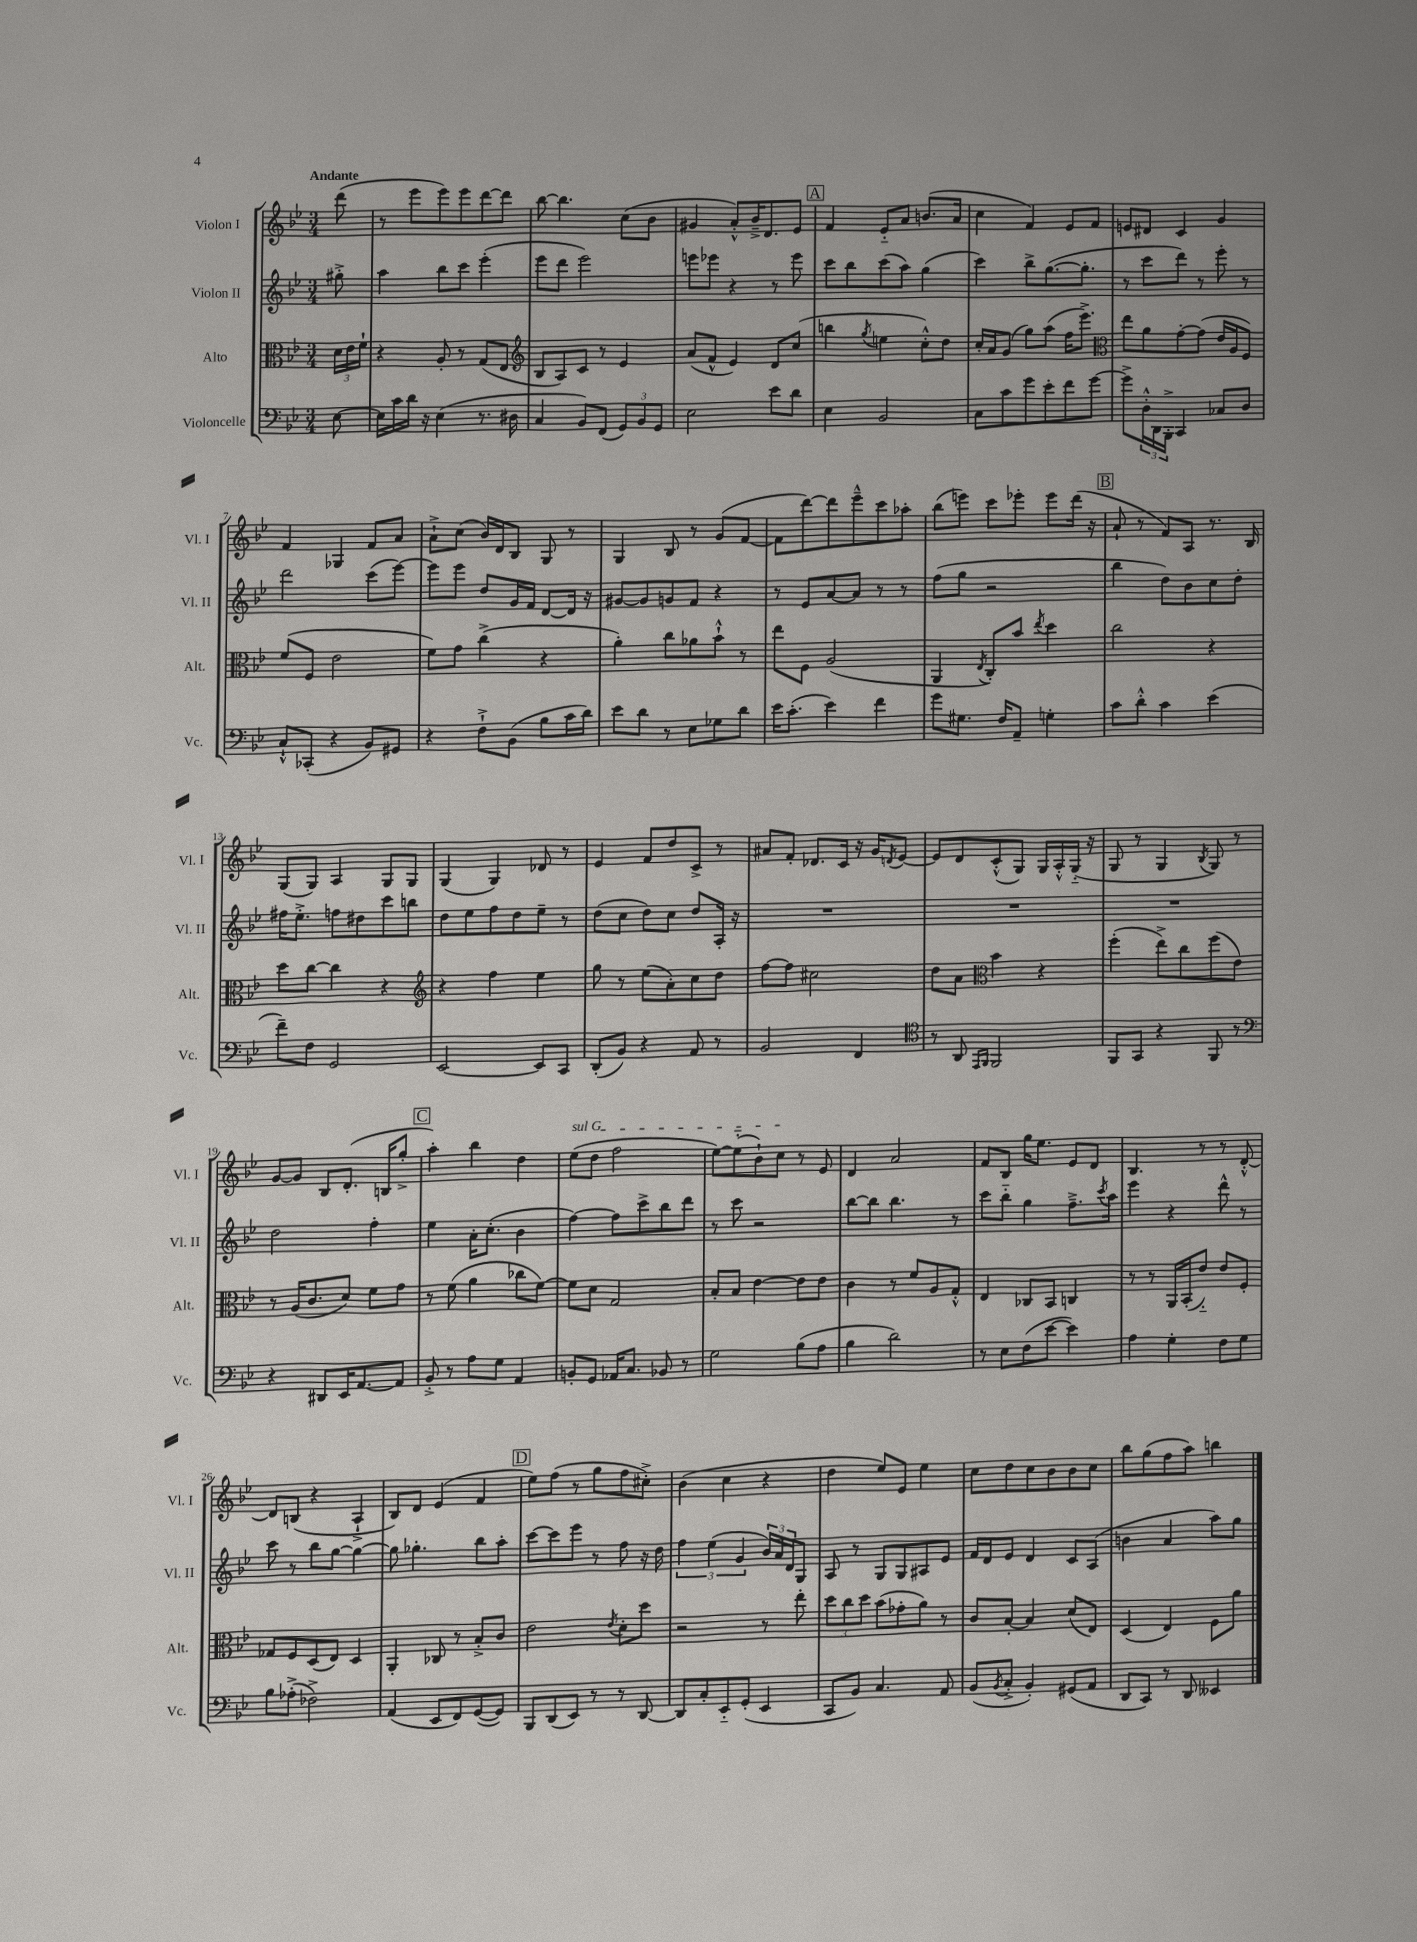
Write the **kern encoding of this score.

**kern	**kern	**kern	**kern
*staff4	*staff3	*staff2	*staff1
*clefF4	*clefC3	*clefG2	*clefG2
*k[b-e-]	*k[b-e-]	*k[b-e-]	*k[b-e-]
*M3/4	*M3/4	*M3/4	*M3/4
[8E-	24d	8gg#'^	(8ddd
.	24e-	.	.
.	24f`	.	.
=	=	=	=
16E-]	4r	4aa	8r
16c	.	.	.
16d	.	.	8eee-
16r	.	.	.
(4E-	8A'	8bb-	8eee-)
.	8r	8ccc	8eee-
8.r	(8G	(4eee-'	[8ddd
.	8E-	.	8ddd]
16D#	.	.	.
=	=	=	=
*	*clefG2	*	*
4C	8B-	8eee-	[8bb-
.	8A)	8ddd	4.bb-]
8BB-)	8c	2eee-)	.
(8FF	8r	.	.
12GG)	4e-	.	(8cc
12BB-	.	.	.
.	.	.	8b-
12GG	.	.	.
=	=	=	=
2E-	(8a	8eee	4g#
.	8f^^	8eee-	.
.	4e-)	4r	8a'^^)
.	.	.	16b-~^
.	.	.	8.d
8e-	8d	8r	.
8d	(8cc	8eee-	8e-
=	=	=	=
4E-	4bb	8ccc	4f
.	.	8bb-	.
.	8qgg	.	.
2BB-	4ee	(8ccc	8e-'~
.	.	8aa)	8a
.	8cc'^^)	(4gg	(8.b
.	8dd	.	.
.	.	.	16a
=	=	=	=
8C	16cc'	4ccc)	4cc
.	16a	.	.
8c	(8g	.	.
8g	8gg)	8bb-^	4f)
8e-'	(8aa	([8.gg	.
8f	16ff	.	8e-
.	8.eee-^)	8.gg']	.
[8g	.	.	8f
=	=	=	=
*	*clefC3	*	*
8g^]	8ee-	8r	8e
24D'^^	8a	8ccc	8d#
24DD	.	.	.
24BBB-'^	.	.	.
4CC	[8g'	8ddd)	4c
.	(8g]	8r	.
8C-	16e-	8eee-'	4g
.	16A	.	.
8D	8F)	8r	.
=	=	=	=
8C`^^	(8f	2ddd	4f
(8CC-'	8F	.	.
4r	2e-	.	4G-
8BB-)	.	(8ccc	8f
8GG#	.	[8eee-)	8a
=	=	=	=
4r	8f)	8eee-]	8a`^
.	8g	8eee-	(8cc
8F`^	(4cc^	8dd	16b-)
.	.	.	16d
(8BB-	.	16g	8B-
.	.	16f	.
8B-	4r	[8d	8G
16c	.	16d]	8r
16d)	.	16r	.
=	=	=	=
8e-	4a')	[8g#	4G
8d	.	8g#]	.
8r	8cc	8g	8B-
8E-	8a-	8f	8r
8G-	8b-`^^	4r	(8g
8d	8r	.	[8f
=	=	=	=
16e-	8ee-	8r	8f]
(8.c'	.	.	.
.	8F	8e-	[8ddd)
4e-)	(2A	[8a	8ddd]
.	.	8a]	8eee-~^^
4f	.	8r	8ccc
.	.	8r	8aa-'
=	=	=	=
8g	4AA	(8ff	(8bb-
8.G#	.	8gg	8eee)
.	8qE-	.	.
.	8C')	2r	8ccc
16F	.	.	.
8AA~	8b-	.	8eee-'
.	8qee-	.	.
4G'	4dd	.	8eee-
.	.	.	(16ddd
.	.	.	16r
=	=	=	=
8c	2cc	4bb-	8a`
8d'^^	.	.	8r
4c	.	8dd)	8f)
.	.	8b-	8A
(4e-	4r	8cc	8.r
.	.	8dd'	.
.	.	.	16B-
=	=	=	=
8f~)	8dd	16ff#	(8G
.	.	8.ee-'^	.
8F	[8cc	.	8G)
2GG	4cc]	8ff	4A
.	.	8dd#	.
.	4r	8ccc	8G
.	.	8bb	8G
=	=	=	=
*	*clefG2	*	*
[2EE-	4r	8dd	(4G
.	.	8ee-	.
.	4ff	8ff	4G)
.	.	8dd	.
8EE-]	4ee-	8ee-~	8d-
8CC	.	8r	8r
=	=	=	=
(8DD'	8gg	(8dd	4e-
8BB-)	8r	8cc	.
4r	(8ee-	8dd)	8f
.	8a')	8cc	8dd
8AA	8cc	8dd	8c^
8r	8dd	16A'	8r
.	.	16r	.
=	=	=	=
2BB-	[8ff	2.r	8a#
.	8ff]	.	8f'
.	2cc#	.	8.d-
.	.	.	16c
4FF	.	.	16r
.	.	.	16g
.	.	.	8qd
.	.	.	[8e-
=	=	=	=
*clefC4	*	*	*
8r	8dd	2.r	8e-]
8AA	8a	.	8d
*	*clefC3	*	*
16qqEE-	.	.	.
16qqFF	.	.	.
2FF	4b-	.	(8c'^^
.	.	.	8G)
.	4r	.	16G
.	.	.	16A'^^
.	.	.	(16G'~
.	.	.	16r
=	=	=	=
8FF	(4ff'	2.r	8G
8GG	.	.	8r
4r	8ee-^)	.	4G
.	8cc	.	.
.	.	.	8qB-
8FF	(8ff	.	8G)
8r	8e-)	.	8r
=	=	=	=
*clefF4	*	*	*
4r	8r	2dd	[8g
.	(16A	.	8g]
.	8.c	.	.
8DD#	.	.	8B-
16EE-	8d)	.	(8.d'
[8.AA	.	.	.
.	8f	4ff'	.
.	.	.	16B
8AA]	8g	.	8gg'^
=	=	=	=
8BB-'^	8r	4ee-	4aa')
8r	(8f	.	.
8A	4a	16a'	4bb-
.	.	(8.cc'	.
8G	.	.	.
4AA	8cc-	4b-	4dd
.	[8f)	.	.
=	=	=	=
8BB'	8f]	[4ff)	(8ee-
8GG	8d	.	8dd
16AA-	2G	8ff]	2ff
8.C	.	.	.
.	.	8ccc^	.
8BB-	.	8bb-	.
8r	.	8ddd	.
=	=	=	=
2G	8B-'	8r	[8ee-)
.	8B-	8ccc	(8ee-'~]
.	[4e-	2r	8b-`)
.	.	.	8cc
(8B-	8e-]	.	8r
8A	8e-	.	8e-
=	=	=	=
4B-	4c	[8bb-	4d
.	.	8bb-]	.
2d)	8r	4.bb-	2a
.	8f	.	.
.	8A	.	.
.	8G'^^	8r	.
=	=	=	=
8r	4E-	8ccc	8f
8E-	.	8bb-'~	8B-
(8F	8C-	4gg	16gg
.	.	.	8.ee-
[8e-	8BB-	.	.
4e-])	4C	8.ff~^	8e-
.	.	.	8d
.	.	8qccc	.
.	.	16aa	.
=	=	=	=
4A	8r	4eee-	4.B-
.	8r	.	.
4G'	16AA	4r	.
.	(16BB-'	.	.
.	8e-'~)	.	8r
8F	8e-	8ddd^^	8r
8G	8F'	8r	[8d'^^
=	=	=	=
8B-	8G-	8ccc	8d]
(8A-'^	8F	8r	(8B
2F-^)	(8D	8bb-	4r
.	8E-)	[8gg	.
.	4D	4gg_	4A`^
=	=	=	=
(4AA	4AA'	8gg]	8B-)
.	.	4.gg-'	8d
8EE-	8C-	.	(4e-
8FF)	8r	.	.
([8GG	8B-'^	8bb-	4f
8GG])	8c	8aa'	.
=	=	=	=
8BBB-	2e-	[8ccc	8ee-)
(8DD	.	8ccc]	(8ff
8EE-)	.	8eee-	8r
8r	.	8r	8gg
.	8qe-	.	.
8r	8d'	8ff	8ff
[8DD	8dd	16r	8cc#'^)
.	.	16dd	.
=	=	=	=
8DD]	2r	6ff	(4b-
8C'	.	.	.
.	.	(6ee-	.
8EE-'~	.	.	4cc
.	.	6g	.
(8GG'	.	.	.
4EE-	8r	24b-)	4r
.	.	24a	.
.	.	24d	.
.	8ee-'	8G	.
=	=	=	=
8CC	12dd	8A	4dd
.	12cc	.	.
8BB-)	.	8r	.
.	12dd	.	.
4.C	(8b-	8G	8ee-)
.	8g-'	8G	8e-
.	8a)	8A#	4ee-
8AA	8r	8e-	.
=	=	=	=
(8BB-	8c	16f	8cc
.	.	16d	.
8qBB-	.	.	.
8C'^	[8B-'	8e-	8dd
4BB-')	4B-]	4d	8cc
.	.	.	8b-
(8GG#	(8d	8c	8b-
8AA	8E-)	(8A	8cc
=	=	=	=
8DD	(4D	4b	8bb-
8CC)	.	.	(8gg
8r	4E-)	4a	8ff
8DD	.	.	8aa)
4EE--	8F	8aa)	4bb
.	8a	8gg	.
==	==	==	==
*-	*-	*-	*-
